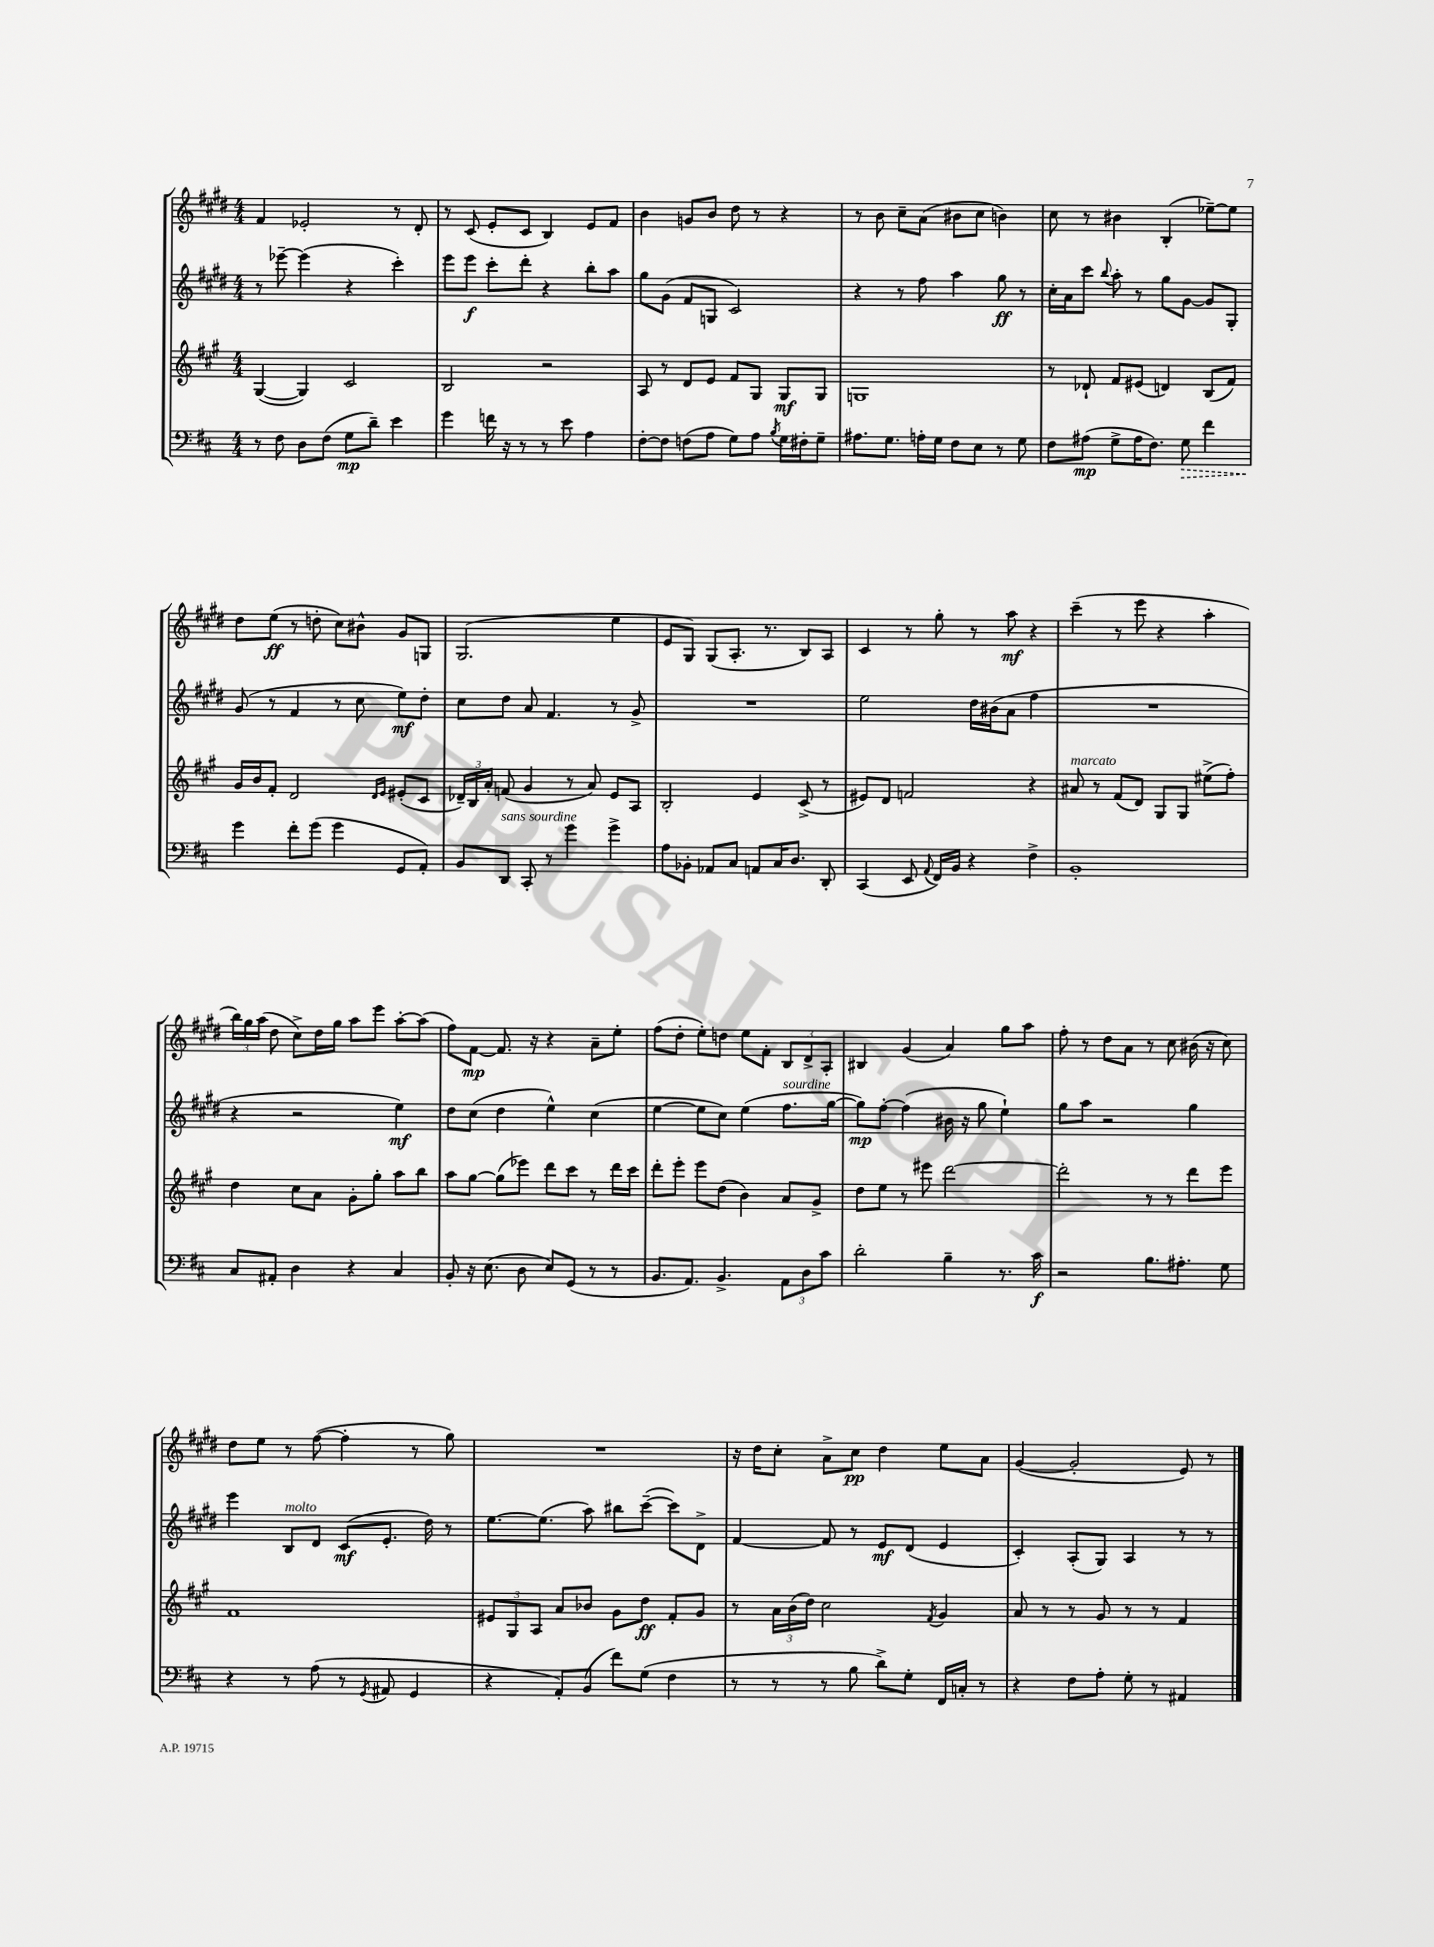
<<
\new StaffGroup <<
\new Staff = "s0" {
    \clef treble \key e \major \numericTimeSignature \time 4/4
    \autoBeamOff fis'4 ees'2-. r8 dis'8-. |
    r8 cis'8( e'8[-. cis'8] b4) e'8[ fis'8] |
    b'4 g'8[ b'8] dis''8 r8 r4 |
    r8 b'8 cis''8[-- a'8]( bis'8[ cis''8] b'4) |
    cis''8 r8 bis'4 b4-.( ees''8[~--) ees''8] |
    dis''8[ e''8]\ff( r8 d''8-. cis''8[) bis'8]-^ gis'8[ g8] |
    gis2.( e''4 |
    e'8[ gis8]) gis8[( a8.]-. r8. b8[) a8] |
    cis'4 r8 gis''8-. r8 a''8\mf r4 |
    cis'''4--( r8 e'''8 r4 a''4-. |
    \tuplet 3/2 { b''16[) gis''16 a''16]( } dis''8 cis''8[->) dis''16 gis''16] a''8[ e'''8] a''8[~-. a''8]( |
    fis''8[) fis'8]~\mp fis'8. r16 r4 a'8[-- e''8]-. |
    fis''8[( dis''8]-. e''8[-.) d''8] e''8[ fis'8]-. \tuplet 3/2 { b8[ dis'8-> a8]-. } |
    bis4 gis'4( a'4) gis''8[ a''8] |
    fis''8-. r8 dis''8[ a'8] r8 cis''8 bis'16( r16 cis''8) |
    dis''8[ e''8] r8 fis''8~( fis''4-. r8 gis''8) |
    R1 |
    r16 dis''16[ cis''8]-. a'8[-> cis''8]\pp dis''4 e''8[ a'8] |
    gis'4~( gis'2-. e'8) r8 \bar "|." |
}
\new Staff = "s1" {
    \clef treble \key e \major \numericTimeSignature \time 4/4
    \autoBeamOff r8 ees'''8~-- ees'''4( r4 cis'''4-.) |
    e'''8[ e'''8]\f cis'''8[-. dis'''8]-. r4 b''8[-. a''8] |
    gis''8[ gis'8]( fis'8[ g8] cis'2) |
    r4 r8 fis''8 a''4 gis''8\ff r8 |
    cis''16[-. a'16 cis'''8] \appoggiatura { b''8 } a''8-. r8 gis''8[ gis'8]~ gis'8[ gis8]-. |
    gis'8( r8 fis'4 r8 cis''8 e''8[\mf) dis''8]-. |
    cis''8[ dis''8] a'8 fis'4. r8 gis'8-> |
    R1 |
    e''2 dis''16[ bis'16( a'8] fis''4 |
    R1 |
    r4 r2 e''4\mf) |
    dis''8[ cis''8]( dis''4 e''4-^) cis''4( |
    e''4~ e''8[ cis''8]) e''4( fis''8.[^\markup { \italic "sourdine" } gis''16]~ |
    gis''8[\mp) fis''8]~-. fis''4( bis'16 r16 gis''8 e''4-!) |
    gis''8[ a''8] r2 gis''4 |
    e'''4 b8[^\markup { \italic "molto" } dis'8] cis'8[\mf( e'8.]-. dis''16) r8 |
    e''8.[~ e''8.]( a''8) bis''8[ cis'''8]~--( cis'''8[) dis'8]-> |
    fis'4~ fis'8 r8 e'8[\mf dis'8]( e'4 |
    cis'4-.) a8[-.( gis8]) a4 r8 r8 \bar "|." |
}
\new Staff = "s2" {
    \clef treble \key a \major \numericTimeSignature \time 4/4
    \autoBeamOff gis4~( gis4) cis'2 |
    b2 r2 |
    a8 r8 d'8[ e'8] fis'8[ gis8] gis8[\mf gis8] |
    g1 |
    r8 des'8-! fis'8[ eis'8]( d'4) b8[( fis'8]) |
    gis'16[ b'16 fis'8]-. d'2 \grace { d'16[ e'16] } eis'8[-.( cis'8] |
    \tuplet 3/2 { des'16[--) b16 a'16]-. } f'8( gis'4 r8 a'8) e'8[ a8] |
    b2-. e'4 cis'8->( r8 |
    eis'8[) d'8] f'2 r4 |
    ais'8^\markup { \italic "marcato" } r8 fis'8[( d'8]) gis8[ gis8] eis''8[->( fis''8]-.) |
    d''4 cis''8[ a'8] gis'8[-. gis''8]-. a''8[ b''8] |
    a''8[ gis''8]~ gis''8[( ees'''8]) d'''8[ cis'''8] r8 d'''16[ cis'''16] |
    d'''8[-. e'''8]-. e'''8[ d''8]( b'4) a'8[ gis'8]-> |
    d''8[ e''8] r8 eis'''8 d'''2~ |
    d'''2-. r8 r8 d'''8[ e'''8] |
    fis'1 |
    \tuplet 3/2 { eis'8[ gis8 a8] } a'8[ bes'8] gis'8[ d''8]\ff fis'8[-. gis'8] |
    r8 \tuplet 3/2 { a'16[ b'16( d''16]) } cis''2 \acciaccatura { fis'8 } gis'4 |
    a'8 r8 r8 gis'8 r8 r8 fis'4 \bar "|." |
}
\new Staff = "s3" {
    \clef bass \key d \major \numericTimeSignature \time 4/4
    \autoBeamOff r8 fis8 d8[ fis8]( g8[\mp d'8]--) e'4 |
    g'4 f'16 r16 r8 r8 e'8 a4 |
    fis8[~-. fis8] f8[( a8] g8[) a8] \acciaccatura { b8 } g16[ fis16-. g8]-- |
    ais8.[ g8.] a16[-. g16] fis8[ e8] r8 g8 |
    fis8[ ais8]\mp( g8[-> ais16 fis8.]) \once \override Hairpin.style = #'dashed-line g8\> fis'4 |
    g'4\! fis'8[-. g'8]( g'4 g,8[ a,8]-.) |
    b,8[ d,8]^\markup { \italic "sans sourdine" } cis,8-. r8 g'4 g'4-> |
    a8[ bes,8]-. aes,8[ cis8] a,8[ cis16 d8.] d,8-. |
    cis,4( e,8 \appoggiatura { a,8 } fis,16[) b,16] r4 fis4-> |
    b,1-. |
    cis8[ ais,8]-. d4 r4 cis4 |
    b,8-. r16 e8.( d8 e8[) g,8]( r8 r8 |
    b,8.[ a,8.]) b,4.-> \tuplet 3/2 { a,8[ d8 cis'8] } |
    d'2-. b4-- r8. cis'16\f |
    r2 b8.[ ais8.]-. g8 |
    r4 r8 a8( r8 \acciaccatura { g,8 } ais,8 g,4 |
    r4 a,8[-.) b,8]( fis'8[) g8]( fis4 |
    r8 r8 r8 b8 d'8[->) g8]-. fis,16[ c16]-. r8 |
    r4 fis8[ a8]-. g8-. r8 ais,4 \bar "|." |
}
>>
>>
\layout { \context { \Score \remove "Bar_number_engraver" } }
